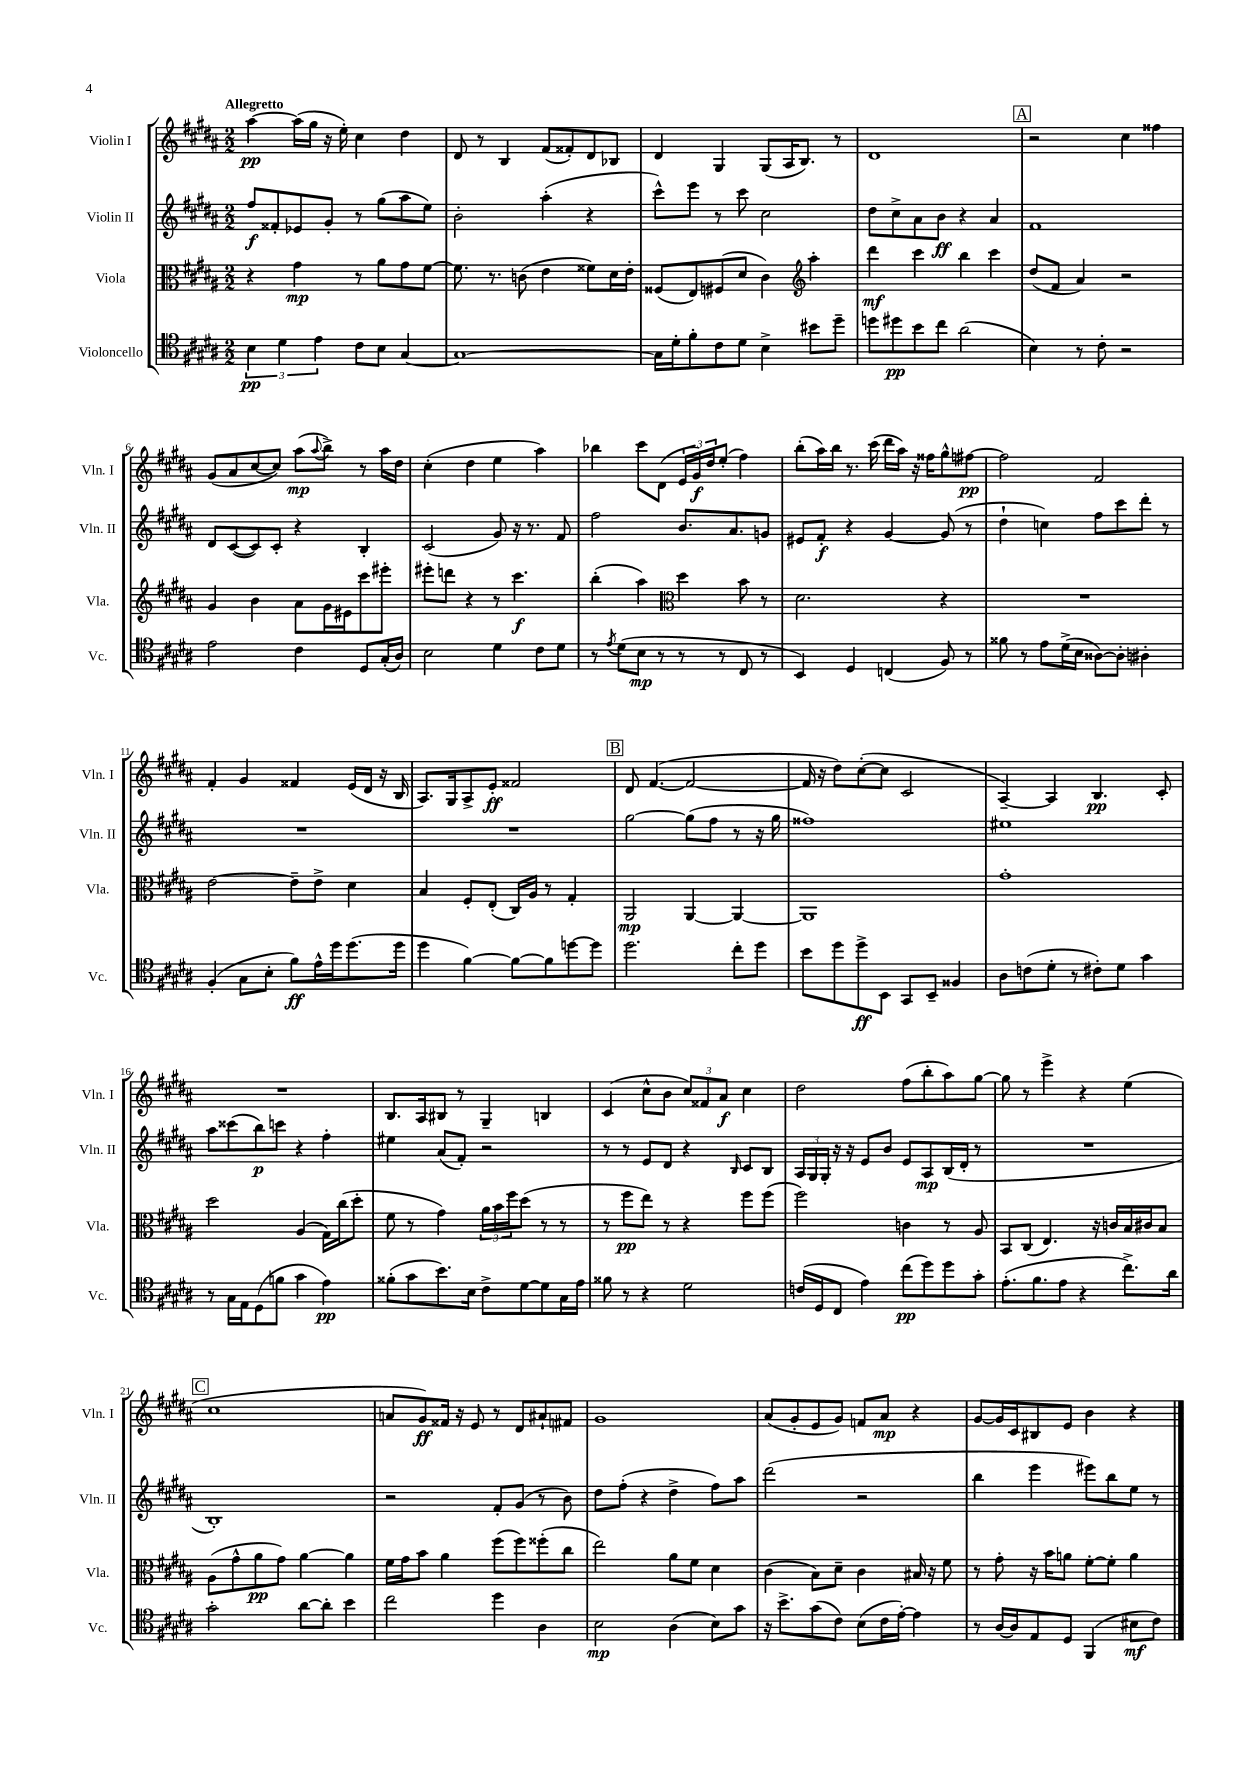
<<
\new StaffGroup <<
\new Staff = "s0" \with { instrumentName = "Violin I" shortInstrumentName = "Vln. I" } {
    \clef treble \key b \major \numericTimeSignature \time 2/2 \tempo "Allegretto"
    ais''4~\pp ais''16( gis''16 r16 e''16-.) cis''4 dis''4 |
    dis'8 r8 b4 fis'8( fisis'8-.) dis'8 bes8 |
    dis'4 gis4 gis8( ais16 b8.) r8 |
    dis'1 |
    \mark \markup { \box "A" } r2 cis''4 fisis''4 |
    gis'8( ais'8 cis''8~ cis''8) ais''8\mp( \appoggiatura { ais''8 } b''8->) r8 ais''16 dis''16 |
    cis''4-.( dis''4 e''4 ais''4) |
    bes''4 cis'''8 dis'8( \tuplet 3/2 { e'16 gis'16\f) dis''16 } e''8-.( fis''4) |
    b''8-.( ais''16) b''16 r8. cis'''16( dis'''16 ais''16) r16 fisis''16 gis''8-^ fis''8~\pp |
    fis''2 fis'2 |
    fis'4-. gis'4 fisis'4 e'16( dis'16 r16 b16 |
    ais8.) gis16 ais8-> e'8-.\ff fisis'2 |
    \mark \markup { \box "B" } dis'8 fis'4.~( fis'2~ |
    fis'16 r16 dis''8) cis''8~-.( cis''8 cis'2 |
    ais4~--) ais4 b4.\pp cis'8-. |
    R1 |
    b8. ais16 bis8 r8 gis4-- b4 |
    cis'4( cis''8-^ b'8 \tuplet 3/2 { cis''8) fisis'8 ais'8\f } cis''4 |
    dis''2 fis''8( b''8-. ais''8) gis''8~ |
    gis''8 r8 e'''4-> r4 e''4( |
    \mark \markup { \box "C" } cis''1 |
    a'8 gis'8\ff) fisis'16 r16 e'8 r8 dis'8 ais'8-! fis'8 |
    gis'1 |
    ais'8( gis'8-. e'8 gis'8) f'8 ais'8\mp r4 |
    gis'8~ gis'16 cis'16 bis8 e'8 b'4 r4 \bar "|." |
}
\new Staff = "s1" \with { instrumentName = "Violin II" shortInstrumentName = "Vln. II" } {
    \clef treble \key b \major \numericTimeSignature \time 2/2
    fis''8\f fisis'8-. ees'8 gis'8-. r8 gis''8( ais''8 e''8) |
    b'2-. ais''4-.( r4 |
    cis'''8-^) e'''8 r8 cis'''8 cis''2 |
    dis''8 cis''8-> ais'8 b'8\ff r4 ais'4 |
    \mark \markup { \box "A" } fis'1 |
    dis'8 cis'8~( cis'8) cis'8-. r4 b4-. |
    cis'2( gis'8) r16 r8. fis'8 |
    fis''2 b'8. ais'8. g'8 |
    eis'8 fis'8-.\f r4 gis'4~ gis'8( r8 |
    dis''4-! c''4) fis''8 cis'''8 dis'''8-. r8 |
    R1 |
    R1 |
    \mark \markup { \box "B" } gis''2~ gis''8( fis''8 r8 r16 gis''16 |
    fisis''1) |
    eis''1 |
    ais''8 cisis'''8( b''8\p) c'''8 r4 fis''4-. |
    eis''4 ais'8( fis'8-.) r2 |
    r8 r8 e'8 dis'8 r4 \grace { b16 } cis'8 b8 |
    \tuplet 3/2 { ais16 gis16 gis16-. } r16 r16 e'8 b'8 e'8 ais8\mp b16( dis'16-. r8 |
    R1 |
    \mark \markup { \box "C" } b1-.) |
    r2 fis'8-. gis'8( r8 b'8) |
    dis''8 fis''8-.( r4 dis''4-> fis''8) ais''8 |
    dis'''2( r2 |
    b''4 e'''4 eis'''8) b''8 e''8 r8 \bar "|." |
}
\new Staff = "s2" \with { instrumentName = "Viola" shortInstrumentName = "Vla." } {
    \clef alto \key b \major \numericTimeSignature \time 2/2
    r4 gis'4\mp r8 ais'8 gis'8 fis'8~ |
    fis'8. r8. c'8( e'4 fisis'8) dis'16 e'16-. |
    fisis8( e8) fis8( dis'8 cis'4) \clef treble ais''4-. |
    dis'''4\mf cis'''4 b''4 cis'''4 |
    \mark \markup { \box "A" } dis''8( fis'8 ais'4) r2 |
    gis'4 b'4 ais'8 gis'16 eis'16 cis'''8 eis'''8-. |
    eis'''8-. d'''8 r4 r8 cis'''4.\f |
    b''4-.( ais''4) \clef alto dis''4 b'8 r8 |
    dis'2. r4 |
    R1 |
    e'2~ e'8-- e'8-> dis'4 |
    b4 fis8-. e8-.( cis16) ais16 r8 gis4-. |
    \mark \markup { \box "B" } ais,2\mp ais,4~ ais,4~ |
    ais,1 |
    gis'1-. |
    dis''2 ais4( gis16) cis''16( dis''8-. |
    fis'8 r8 gis'4) \tuplet 3/2 { ais'16 b'16 fis''16 } dis''8( r8 r8 |
    r8 fis''8\pp e''8) r8 r4 fis''8 fis''8( |
    fis''2) c'4 r8 ais8 |
    b,8 cis8( e4.) r16 c'16 b16 cis'16 b8 |
    \mark \markup { \box "C" } ais8( gis'8-^ ais'8\pp gis'8) ais'4~ ais'4 |
    fis'16 gis'16 b'8 ais'4 fis''8( fis''8) fisis''8-.( cis''8 |
    e''2) ais'8 fis'8 dis'4 |
    cis'4( b8) dis'8-- cis'4 bis16 r16 fis'8 |
    r8 gis'8-. r16 b'16 a'8 fis'8~-. fis'8-. a'4 \bar "|." |
}
\new Staff = "s3" \with { instrumentName = "Violoncello" shortInstrumentName = "Vc." } {
    \clef tenor \key b \major \numericTimeSignature \time 2/2
    \tuplet 3/2 { b4\pp dis'4 e'4 } cis'8 b8 gis4~ |
    gis1~ |
    gis16 dis'16-. fis'8-. cis'8 dis'8 b4-> bis'8 dis''8-- |
    d''8 dis''8\pp b'8 cis''8 ais'2( |
    \mark \markup { \box "A" } b4) r8 cis'8-. r2 |
    e'2 cis'4 dis8 gis16-.( ais16) |
    b2 dis'4 cis'8 dis'8 |
    r8 \acciaccatura { e'8 } dis'8( b8\mp r8 r8 r8 cis8 r8 |
    b,4) dis4 c4( fis8) r8 |
    fisis'8 r8 e'8 dis'16->( b16 aisis8~) aisis8-. ais4-. |
    fis4-.( gis8 b8-. fis'8\ff) e'16-^ dis''16 dis''8.( dis''16 |
    dis''4 fis'4~) fis'8~ fis'8 d''8~ d''8 |
    \mark \markup { \box "B" } dis''2. cis''8-. dis''8 |
    b'8 dis''8 dis''8->\ff b,8 gis,8 b,8-- fisis4 |
    ais8 c'8( dis'8-. r8 cis'8-.) dis'8 gis'4 |
    r8 gis16 e16 dis8( f'8 gis'4 e'4\pp) |
    fisis'8-.( gis'8 b'8.) b16 cis'8-> dis'8~ dis'8 gis16 e'16 |
    fisis'8 r8 r4 dis'2 |
    c'16( dis16 cis8 e'4) cis''8\pp( dis''8) dis''8 gis'8-. |
    e'8.-.( fis'8. e'8 r4 cis''8.->) ais'16 |
    \mark \markup { \box "C" } gis'2-. ais'8~ ais'8-. b'4 |
    cis''2 dis''4 ais4 |
    b2\mp ais4( b8) gis'8 |
    r16 b'8.-> gis'8( cis'8) b8( cis'16 e'16~-.) e'4 |
    r8 ais16~ ais16 e8 dis8 fis,4( bis8\mf cis'8) \bar "|." |
}
>>
>>
